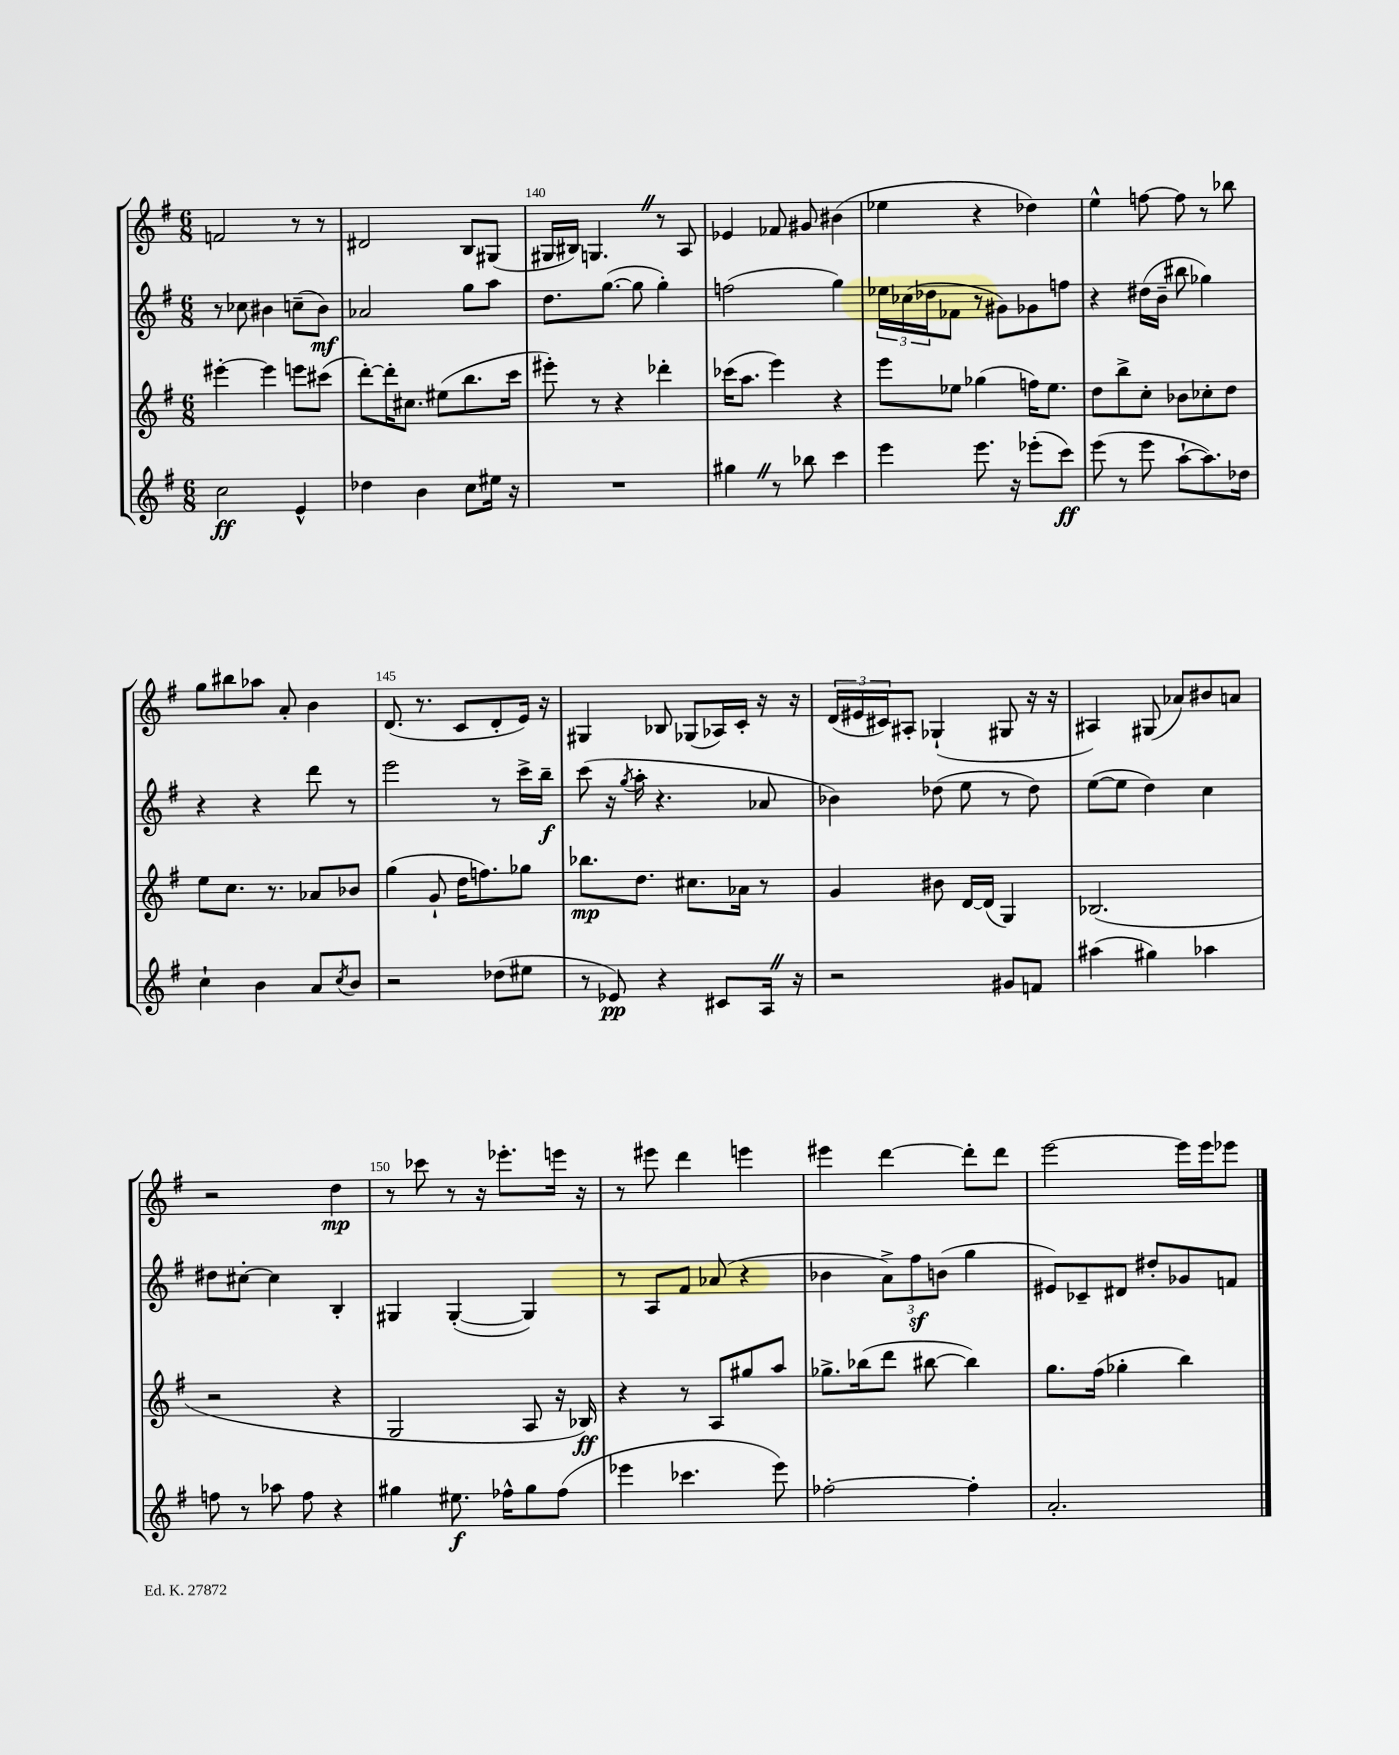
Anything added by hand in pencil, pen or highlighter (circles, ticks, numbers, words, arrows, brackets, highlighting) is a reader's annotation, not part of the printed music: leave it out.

**kern	**dynam	**kern	**dynam	**kern	**dynam	**kern	**dynam
*part4	*part4	*part3	*part3	*part2	*part2	*part1	*part1
*staff4	*staff4	*staff3	*staff3	*staff2	*staff2	*staff1	*staff1
*clefG2	*	*clefG2	*	*clefG2	*	*clefG2	*
*k[f#]	*	*k[f#]	*	*k[f#]	*	*k[f#]	*
*M6/8	*	*M6/8	*	*M6/8	*	*M6/8	*
=138	=138	=138	=138	=138	=138	=138	=138
2cc\	ff	[4eee#X'\	.	8r	.	2fn/	.
.	.	.	.	8cc-X\	.	.	.
.	.	4eee#\]	.	4b#X\	.	.	.
4e^^/	.	8eeen\L	.	(8ccn~\L	.	8r	.
.	.	(8ccc#X\J	.	8b#\J)	mf	8r	.
=139	=139	=139	=139	=139	=139	=139	=139
4dd-X\	.	[8ddd'\L)	.	2a-X/	.	2d#X/	.
.	.	16ddd'\K]	.	.	.	.	.
.	.	8.cc#X\J	.	.	.	.	.
4b\	.	.	.	.	.	.	.
.	.	(8ee#X\L	.	.	.	.	.
8cc\L	.	8.bb\	.	8gg\L	.	8B/L	.
16ee#X\Jk	.	.	.	8aa\J	.	(8G#X/J	.
16r	.	16ccc\Jk	.	.	.	.	.
=140	=140	=140	=140	=140	=140	=140	=140
2.r	.	8eee#X'\)	.	8.dd\L	.	16G#X/LL	.
.	.	.	.	.	.	16B#X/JJ)	.
.	.	8r	.	.	.	4.GnZ/	.
.	.	.	.	([8.gg\J	.	.	.
.	.	4r	.	.	.	.	.
.	.	.	.	8gg\]	.	.	.
.	.	4ddd-X'\	.	4gg'\)	.	8r	.
.	.	.	.	.	.	8A/	.
=141	=141	=141	=141	=141	=141	=141	=141
4gg#XZ\	.	(16ccc-X\KL	.	(2ffn\	.	4e-X/	.
.	.	8.aa\J	.	.	.	.	.
8r	.	4eee\)	.	.	.	8f-X/	.
8bb-X\	.	.	.	.	.	8g#X/	.
4ccc\	.	4r	.	4gg\)	.	(4b#X\	.
=142	=142	=142	=142	=142	=142	=142	=142
4eee\	.	8eee\L	.	24ee-X\LL	.	4ee-X\	.
.	.	.	.	(24cc-X\	.	.	.
.	.	.	.	24dd-X\J	.	.	.
.	.	8ee-X\J	.	8f-X\J	.	.	.
8.eee\	.	(4gg-X\	.	8r	.	4r	.
.	.	.	.	8g#X\L)	.	.	.
16r	.	.	.	.	.	.	.
(8eee-X'\L	.	16ffn\KL)	.	8g-X\	.	4dd-X\)	.
.	.	8.ee-\J	.	.	.	.	.
8ccc\J)	ff	.	.	8ffn\J	.	.	.
=143	=143	=143	=143	=143	=143	=143	=143
(8eee\	.	8dd\L	.	4r	.	4ee^^\	.
8r	.	8bb^\	.	.	.	.	.
8eee\	.	8cc'\J	.	(16dd#X\LL	.	[8ffn\	.
.	.	.	.	16b~\JJ	.	.	.
[8aa`\L	.	8b-X\L	.	8bb#X\	.	8ff\]	.
8.aa\])	.	8cc-X'\	.	4gg-X\)	.	8r	.
.	.	8dd\J	.	.	.	8bb-X\	.
16dd-X\Jk	.	.	.	.	.	.	.
!!LO:LB:g=z
=144	=144	=144	=144	=144	=144	=144	=144
4cc`\	.	8ee\L	.	4r	.	8gg\L	.
.	.	8.cc\J	.	.	.	8bb#X\	.
4b\	.	.	.	4r	.	8aa-X\J	.
.	.	8.r	.	.	.	.	.
.	.	.	.	.	.	8a'/	.
8a/L	.	8a-X/L	.	8ddd\	.	4b\	.
8qcc/	.	.	.	.	.	.	.
8b/J	.	8b-X/J	.	8r	.	.	.
=145	=145	=145	=145	=145	=145	=145	=145
2r	.	(4gg\	.	2eee\	.	(8.d/	.
.	.	.	.	.	.	8.r	.
.	.	8g`/	.	.	.	.	.
.	.	16dd\KL	.	.	.	8c/L	.
.	.	8.ffn\)	.	.	.	.	.
(8dd-X\L	.	.	.	8r	.	8d'/	.
8ee#X\J	.	8gg-X\J	.	16ccc^\LL	.	16e/Jk)	.
.	.	.	.	16bb~\JJ	f	16r	.
=146	=146	=146	=146	=146	=146	=146	=146
8r	.	8.bb-X\L	mp	(8ccc\	.	4G#X/	.
8e-X/)	pp	.	.	16r	.	.	.
.	.	.	.	8qgg/	.	.	.
.	.	8.dd\J	.	16aa'\	.	.	.
4r	.	.	.	4.r	.	8B-X/	.
.	.	8.cc#X\L	.	.	.	(8G-X/L	.
8c#X/L	.	.	.	.	.	16A-X/L)	.
.	.	16a-X\Jk	.	.	.	16c'/JJ	.
16AZ/Jk	.	8r	.	8a-X/	.	16r	.
16r	.	.	.	.	.	16r	.
=147	=147	=147	=147	=147	=147	=147	=147
2r	.	4g/	.	4b-X\)	.	(24d/LL	.
.	.	.	.	.	.	24e#X/	.
.	.	.	.	.	.	24c#X/J)	.
.	.	.	.	.	.	8A#X'/J	.
.	.	8b#X\	.	(8dd-X\	.	(4G-X`/	.
.	.	[16d/LL	.	8ee\	.	.	.
.	.	(16d/JJ]	.	.	.	.	.
8g#X/L	.	4G/)	.	8r	.	8G#X/	.
8fn/J	.	.	.	8dd-\)	.	16r	.
.	.	.	.	.	.	16r	.
=148	=148	=148	=148	=148	=148	=148	=148
(4aa#X\	.	(2.B-X/	.	([8ee\L	.	4A#X/)	.
.	.	.	.	8ee\J]	.	.	.
4gg#X\)	.	.	.	4dd\)	.	(8G#X/	.
.	.	.	.	.	.	8a-X/L)	.
4aa-X\	.	.	.	4cc\	.	8b#X/	.
.	.	.	.	.	.	8an/J	.
!!LO:LB:g=z
=149	=149	=149	=149	=149	=149	=149	=149
8ffn\	.	2r	.	8dd#X\L	.	2r	.
8r	.	.	.	[8cc#X'\J	.	.	.
8aa-X\	.	.	.	4cc#\]	.	.	.
8ff\	.	.	.	.	.	.	.
4r	.	4r	.	4B'/	.	4dd\	mp
=150	=150	=150	=150	=150	=150	=150	=150
4gg#X\	.	2G/	.	4G#X/	.	8r	.
.	.	.	.	.	.	8ccc-X\	.
8.ee#X\	f	.	.	([4G#'/	.	8r	.
.	.	.	.	.	.	16r	.
16ff-X^^\KL	.	.	.	.	.	8.eee-X'\L	.
8gg#\	.	8A/	.	4G#/])	.	.	.
(8ff-\J	.	16r	.	.	.	16eeen\Jk	.
.	.	16B-X/)	ff	.	.	16r	.
=151	=151	=151	=151	=151	=151	=151	=151
4eee-X\	.	4r	.	8r	.	8r	.
.	.	.	.	8A/L	.	8eee#X\	.
4.ccc-X\	.	8r	.	8f#/J	.	4ddd\	.
.	.	8A/L	.	(8a-X/	.	.	.
.	.	8gg#X/	.	4r	.	4eeen\	.
8eee-\)	.	8aa/J	.	.	.	.	.
=152	=152	=152	=152	=152	=152	=152	=152
[2ff-X'\	.	8.gg-X^\L	.	4b-X\	.	4eee#X\	.
.	.	(16bb-X\k	.	.	.	.	.
.	.	8ddd\J	.	12a^\L)	.	[4ddd\	.
.	.	.	.	12ff#z\	.	.	.
.	.	[8bb#X\	.	.	.	.	.
.	.	.	.	(12bn\J	.	.	.
4ff-'\]	.	4bb#\])	.	4gg\	.	8ddd'\L]	.
.	.	.	.	.	.	8ddd\J	.
=153	=153	=153	=153	=153	=153	=153	=153
2.a'/	.	8.gg\L	.	8e#X/L)	.	[2eee\	.
.	.	.	.	8c-X~/	.	.	.
.	.	(16ff#\Jk	.	.	.	.	.
.	.	4gg-X'\	.	8d#X/J	.	.	.
.	.	.	.	8dd#X'/L	.	.	.
.	.	4bb\)	.	8g-X/	.	16eee\LL]	.
.	.	.	.	.	.	16eee\J	.
.	.	.	.	8fn/J	.	8eee-X\J	.
==	==	==	==	==	==	==	==
*-	*-	*-	*-	*-	*-	*-	*-
